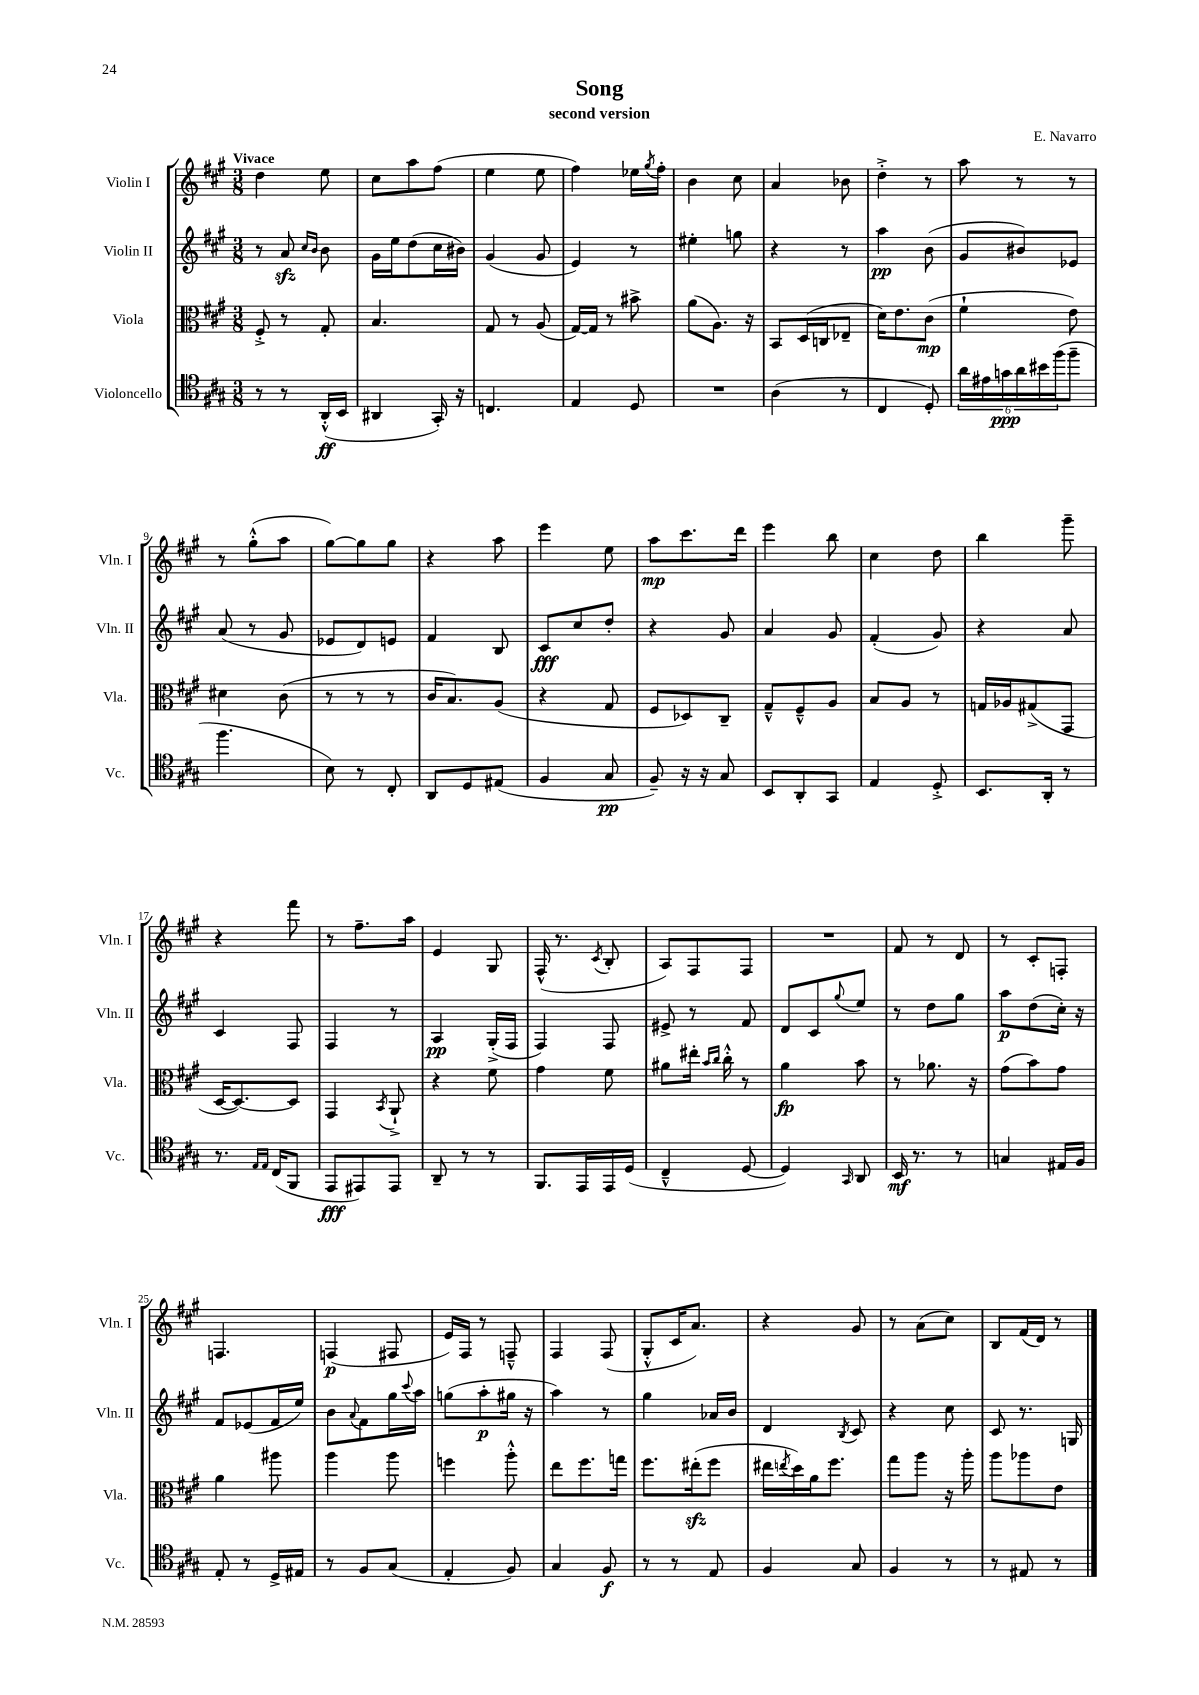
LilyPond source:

\header { title = "Song" composer = "E. Navarro" subtitle = "second version" }
<<
\new StaffGroup <<
\new Staff = "s0" \with { instrumentName = "Violin I" shortInstrumentName = "Vln. I" } {
    \clef treble \key a \major \numericTimeSignature \time 3/8 \tempo "Vivace"
    d''4 e''8 |
    cis''8 a''8 fis''8( |
    e''4 e''8 |
    fis''4) ees''16 \acciaccatura { gis''8 } fis''16-. |
    b'4 cis''8 |
    a'4 bes'8 |
    d''4-.-> r8 |
    a''8 r8 r8 |
    r8 gis''8-.-^( a''8 |
    gis''8~) gis''8 gis''8 |
    r4 a''8 |
    e'''4 e''8 |
    a''8\mp cis'''8. d'''16 |
    e'''4 b''8 |
    cis''4 d''8 |
    b''4 gis'''8-- |
    r4 fis'''8 |
    r8 fis''8.-- a''16 |
    e'4 gis8 |
    fis16-^( r8. \acciaccatura { cis'8 } b8-. |
    a8) fis8 fis8 |
    R4. |
    fis'8 r8 d'8 |
    r8 cis'8-. f8-. |
    f4. |
    f4\p( fis8 |
    e'16) fis16 r8 f8---^ |
    fis4 fis8( |
    gis8-.-^ cis'16 a'8.) |
    r4 gis'8 |
    r8 a'8( cis''8) |
    b8 fis'16( d'16) r8 \bar "|." |
}
\new Staff = "s1" \with { instrumentName = "Violin II" shortInstrumentName = "Vln. II" } {
    \clef treble \key a \major \numericTimeSignature \time 3/8
    r8 a'8\sfz \grace { cis''16 b'16 } b'8 |
    gis'16 e''16 d''8( cis''16 bis'16) |
    gis'4( gis'8 |
    e'4) r8 |
    eis''4-. g''8 |
    r4 r8 |
    a''4\pp b'8( |
    gis'8 bis'8) ees'8 |
    a'8( r8 gis'8 |
    ees'8 d'8) e'8 |
    fis'4 b8 |
    cis'8\fff cis''8 d''8-. |
    r4 gis'8 |
    a'4 gis'8 |
    fis'4-.( gis'8) |
    r4 a'8 |
    cis'4 fis8 |
    fis4 r8 |
    a4\pp gis16-.->( fis16 |
    fis4) fis8 |
    eis'8-> r8 fis'8 |
    d'8 cis'8 \appoggiatura { gis''8 } e''8 |
    r8 d''8 gis''8 |
    a''8\p d''8( cis''16-.) r16 |
    fis'8 ees'8( fis'16 e''16) |
    b'8 \appoggiatura { a'8 } fis'8 gis''16 \appoggiatura { cis'''8 } a''16 |
    g''8( a''8-.\p gis''16 r16 |
    a''4) r8 |
    gis''4 aes'16 b'16 |
    d'4 \acciaccatura { b8 } cis'8 |
    r4 cis''8 |
    cis'8 r8. g16 \bar "|." |
}
\new Staff = "s2" \with { instrumentName = "Viola" shortInstrumentName = "Vla." } {
    \clef alto \key a \major \numericTimeSignature \time 3/8
    fis8-.-> r8 gis8-. |
    b4. |
    gis8 r8 a8( |
    gis16~) gis16 r8 bis'8-> |
    a'8( a8.) r16 |
    b,8 d16( c16 ees8-- |
    d'16) e'8. cis'8\mp( |
    fis'4-! e'8) |
    dis'4 cis'8( |
    r8 r8 r8 |
    cis'16 b8.) a8( |
    r4 gis8 |
    fis8 des8) cis8-- |
    gis8---^ fis8---^ a8 |
    b8 a8 r8 |
    g16 aes16 gis8->( gis,8 |
    d16~ d8.~) d8 |
    gis,4 \acciaccatura { b,8 } a,8-!-> |
    r4 fis'8 |
    gis'4 fis'8 |
    ais'8 eis''16-. \grace { b'16 cis''16 } cis''16-.-^ r8 |
    a'4\fp b'8 |
    r8 aes'8. r16 |
    gis'8( b'8) gis'8 |
    a'4 ais''8 |
    a''4 a''8 |
    f''4 a''8-.-^ |
    e''8 fis''8. g''16 |
    fis''8. eis''16-.\sfz( fis''8 |
    eis''16 \acciaccatura { e''8 } d''16) a'16 fis''8. |
    gis''8 a''8 r16 a''16-. |
    a''8 aes''8 e'8 \bar "|." |
}
\new Staff = "s3" \with { instrumentName = "Violoncello" shortInstrumentName = "Vc." } {
    \clef tenor \key a \major \numericTimeSignature \time 3/8
    r8 r8 a,16-.-^\ff( b,16 |
    ais,4 gis,16-.) r16 |
    c4. |
    e4 d8 |
    R4. |
    a4( r8 |
    cis4 d8-.) |
    \tuplet 6/4 { a'16 eis'16 g'16\ppp a'16 bis'16 fis''16( } fis''8-- |
    fis''4. |
    b8) r8 cis8-. |
    a,8 d8 eis8( |
    fis4 gis8\pp |
    fis8--) r16 r16 gis8 |
    b,8 a,8-. gis,8 |
    e4 d8-.-> |
    b,8. a,16-. r8 |
    r8. \grace { e16 e16 } cis16( fis,8 |
    e,8\fff eis,8) eis,8 |
    a,8-- r8 r8 |
    fis,8. e,16 e,16 d16( |
    cis4---^ d8~ |
    d4) \grace { gis,16 } a,8 |
    b,16\mf r8. r8 |
    g4 eis16 fis16 |
    e8-. r8 d16-> eis16 |
    r8 fis8 gis8( |
    e4-. fis8) |
    gis4 fis8\f |
    r8 r8 e8 |
    fis4 gis8 |
    fis4 r8 |
    r8 eis8 r8 \bar "|." |
}
>>
>>
